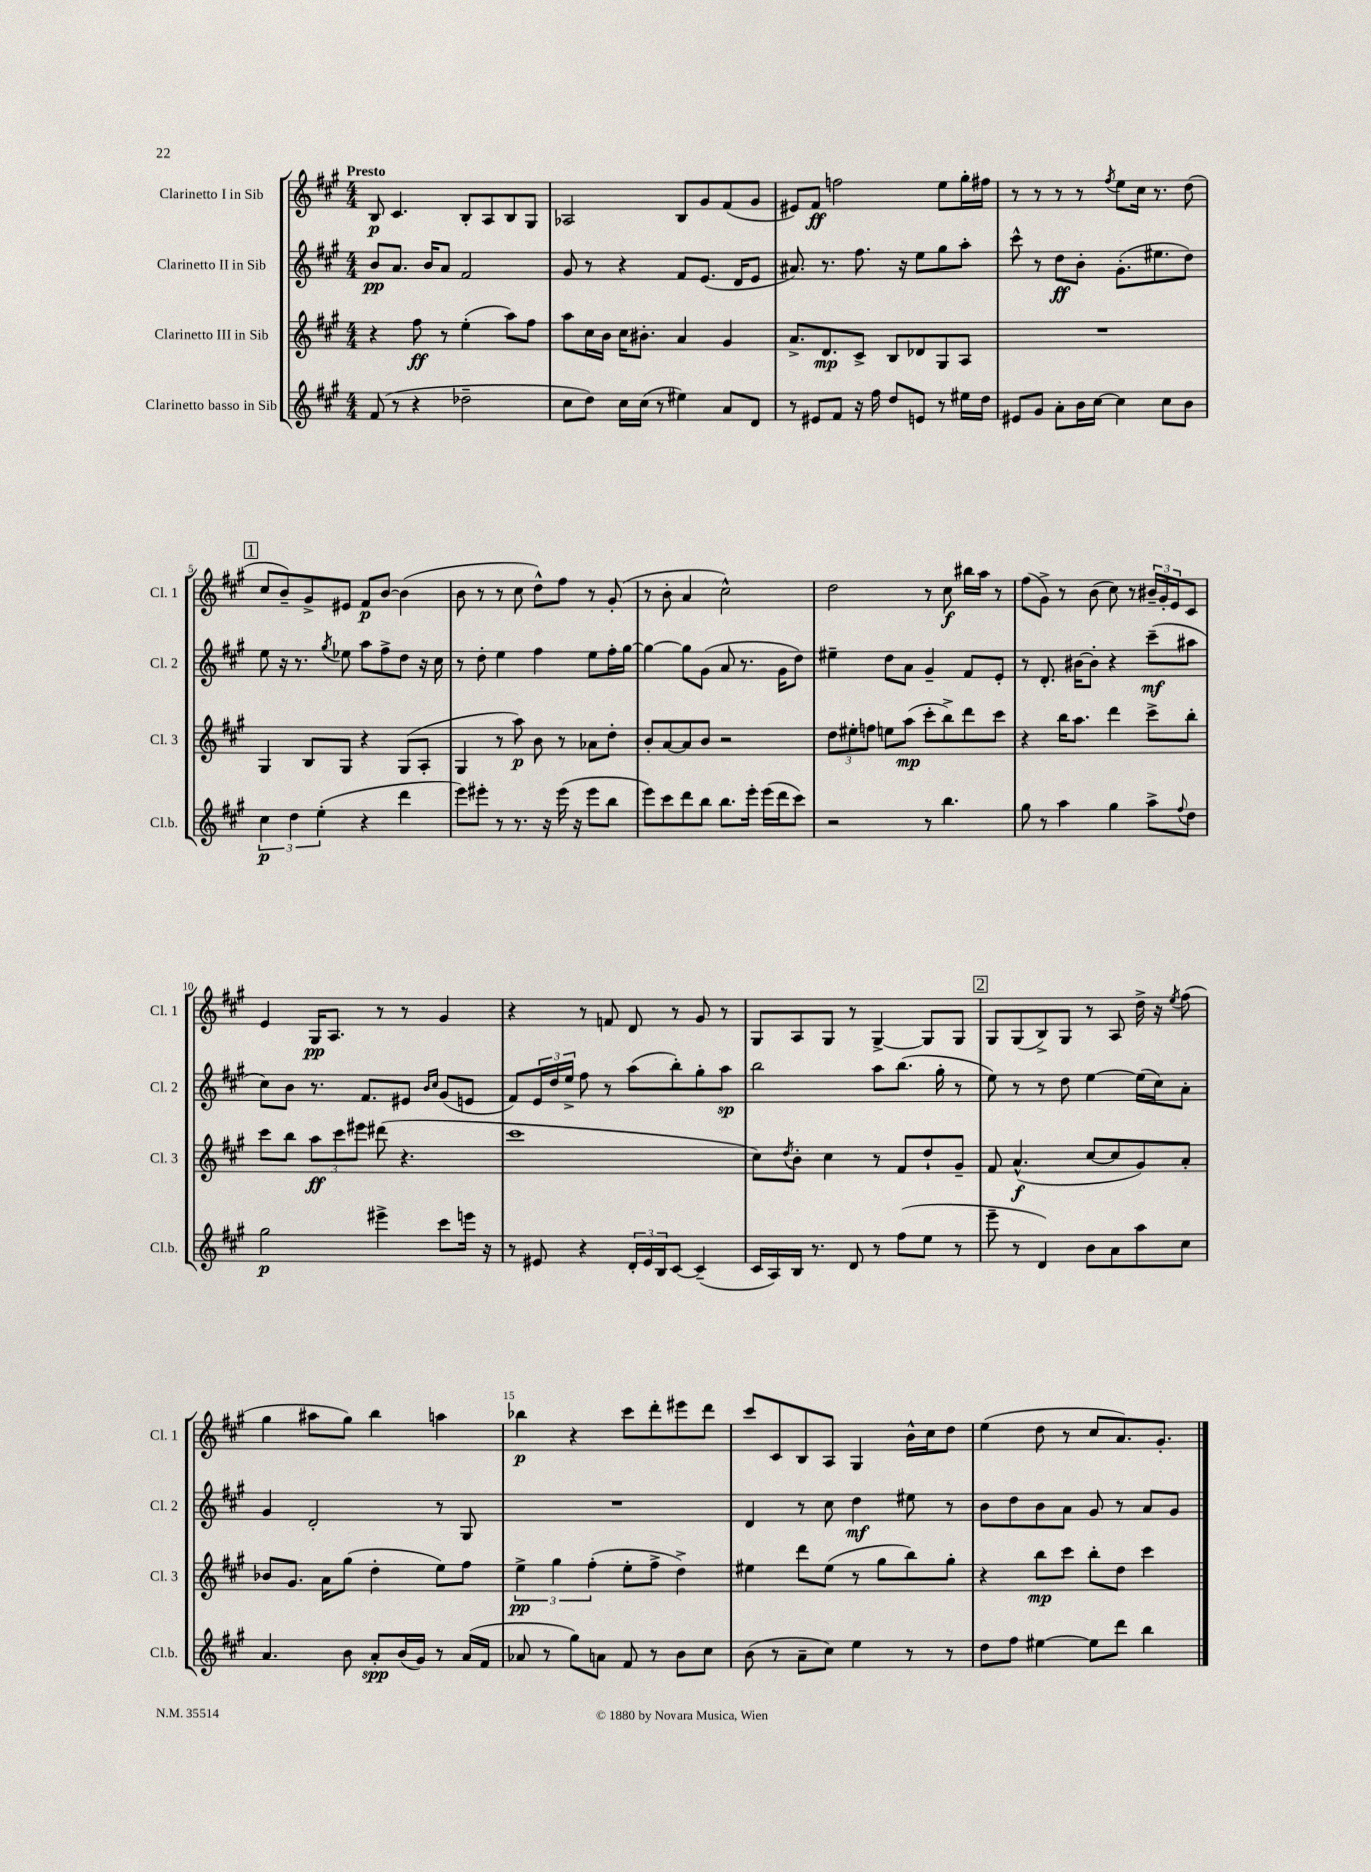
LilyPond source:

<<
\new StaffGroup <<
\new Staff = "s0" \with { instrumentName = "Clarinetto I in Sib" shortInstrumentName = "Cl. 1" } {
    \clef treble \key a \major \numericTimeSignature \time 4/4 \tempo "Presto"
    b8\p cis'4. b8-. a8 b8 gis8 |
    aes2 b8 gis'8 fis'8( gis'8 |
    eis'8) fis'8\ff f''2 e''8 gis''16-. fis''16 |
    r8 r8 r8 r8 \acciaccatura { fis''8 } e''8 cis''16 r8. d''8( |
    \mark \markup { \box "1" } cis''8 b'8--) gis'8-> eis'8 fis'8\p b'8~ b'4( |
    b'8 r8 r8 cis''8 d''8-^) fis''8 r8 gis'8-.( |
    r8 b'8-. a'4 cis''2-^) |
    d''2 r8 cis''8\f bis''16 a''16 r8 |
    fis''8( gis'8->) r8 b'8( cis''8) r8 \tuplet 3/2 { bis'16-- gis'16-. e'16 } cis'8 |
    e'4 gis16\pp a8. r8 r8 gis'4 |
    r4 r8 f'8 d'8 r8 gis'8 r8 |
    gis8 a8 gis8 r8 gis4~-> gis8 gis8 |
    \mark \markup { \box "2" } gis8 gis8( b8->) gis8 r8 a8 d''16-> r16 \acciaccatura { e''8 } fis''8( |
    gis''4 ais''8 gis''8) b''4 a''4 |
    bes''4\p r4 cis'''8 d'''8-. eis'''8 d'''8 |
    cis'''8 cis'8 b8 a8 gis4 b'16-^ cis''16 d''8 |
    e''4( d''8 r8 cis''8 a'8.) gis'8.-. \bar "|." |
}
\new Staff = "s1" \with { instrumentName = "Clarinetto II in Sib" shortInstrumentName = "Cl. 2" } {
    \clef treble \key a \major \numericTimeSignature \time 4/4
    b'8\pp a'8. b'16 a'8 fis'2 |
    gis'8 r8 r4 fis'8 e'8.( d'16 e'8 |
    ais'8.) r8. fis''8. r16 e''8 gis''8 a''8-. |
    cis'''8-^ r8 d''8\ff b'8-. gis'8.-.( eis''8. d''8) |
    \mark \markup { \box "1" } e''8 r16 r8. \acciaccatura { gis''8 } ees''8 a''8 fis''8-> d''8 r16 cis''16 |
    r8 d''8-. e''4 fis''4 e''8 fis''16-. gis''16~ |
    gis''4~ gis''8 gis'8( a'8 r8. gis'16 d''8) |
    eis''4-- d''8 a'8 gis'4-- fis'8 e'8-. |
    r8 d'8.-. bis'16~ bis'8-. r4 cis'''8--\mf( ais''8 |
    cis''8) b'8 r8. fis'8. eis'8 \grace { b'16 cis''16 } gis'8( e'8 |
    fis'8) \tuplet 3/2 { e'16 d''16 e''16-> } fis''8 r8 a''8( b''8-.) gis''8-. a''8\sp |
    b''2 a''8 b''8.( gis''16-. r8 |
    \mark \markup { \box "2" } e''8) r8 r8 d''8 e''4~ e''16( cis''16) a'8-. |
    gis'4 d'2-. r8 gis8 |
    R1 |
    d'4 r8 cis''8 d''4\mf eis''8 r8 |
    b'8 d''8 b'8 a'8 gis'8 r8 a'8 gis'8 \bar "|." |
}
\new Staff = "s2" \with { instrumentName = "Clarinetto III in Sib" shortInstrumentName = "Cl. 3" } {
    \clef treble \key a \major \numericTimeSignature \time 4/4
    r4 fis''8\ff r8 e''4-.( a''8) fis''8 |
    a''8 cis''16 b'16 cis''16 bis'8.-. a'4 gis'4 |
    a'8.-> d'8.\mp cis'8-> b8 des'8 gis8 a8 |
    R1 |
    \mark \markup { \box "1" } gis4 b8 gis8 r4 gis8( a8-. |
    gis4 r8 a''8\p) b'8 r8 aes'8 d''8-. |
    b'8-. a'8~ a'8 b'8 r2 |
    \tuplet 3/2 { d''8 eis''8-. f''8 } e''8 a''8\mp( cis'''8-. b''8->) d'''8 cis'''8 |
    r4 b''16 a''8. d'''4 cis'''8-> b''8-. |
    cis'''8 b''8 \tuplet 3/2 { a''8\ff cis'''8 eis'''8 } dis'''8( r4. |
    cis'''1 |
    cis''8) \acciaccatura { d''8 } b'8-. cis''4 r8 fis'8 d''8-! gis'8-- |
    \mark \markup { \box "2" } fis'8 a'4.-^\f( cis''8~ cis''8 gis'8) a'8-. |
    bes'8 gis'8. a'16 gis''8( d''4-. e''8) fis''8 |
    \tuplet 3/2 { e''4->\pp gis''4 fis''4-.( } e''8-. fis''8-> d''4->) |
    eis''4 d'''8 eis''8( r8 gis''8 b''8) gis''8-. |
    r4 b''8\mp cis'''8 b''8-. d''8 cis'''4 \bar "|." |
}
\new Staff = "s3" \with { instrumentName = "Clarinetto basso in Sib" shortInstrumentName = "Cl.b." } {
    \clef treble \key a \major \numericTimeSignature \time 4/4
    fis'8( r8 r4 des''2-- |
    cis''8 d''8) cis''16 cis''16( r8 eis''4) a'8 d'8 |
    r8 eis'8 fis'8 r16 fis''16 d''8 e'8 r8 eis''16 d''16 |
    eis'8 gis'8 a'8-. b'16 cis''16~ cis''4 cis''8 b'8 |
    \mark \markup { \box "1" } \tuplet 3/2 { cis''4\p d''4 e''4-.( } r4 d'''4 |
    e'''8) eis'''8-. r8 r8. r16 eis'''16( r16 eis'''8 b''8 |
    e'''8) cis'''8 d'''8 b''8 b''8. e'''16-. e'''16( d'''16 cis'''8) |
    r2 r8 b''4. |
    gis''8 r8 a''4 gis''4 a''8-> \appoggiatura { fis''8 } d''8 |
    gis''2\p eis'''4-> cis'''8 e'''16 r16 |
    r8 eis'8 r4 \tuplet 3/2 { d'16-. eis'16 b16 } cis'8~ cis'4--( |
    cis'16 a16) b16 r8. d'8 r8 fis''8( e''8 r8 |
    \mark \markup { \box "2" } e'''8-- r8 d'4) b'8 a'8 a''8 cis''8 |
    a'4. b'8 a'8-.\spp b'16( gis'16) r8 a'16( fis'16 |
    aes'8 r8 gis''8) a'8 fis'8 r8 b'8 cis''8 |
    b'8( r8 a'8-- cis''8) e''4 r8 r8 |
    d''8 fis''8 eis''4~ eis''8 d'''8 b''4 \bar "|." |
}
>>
>>
\layout { \context { \Score \override BarNumber.break-visibility = ##(#f #t #t) barNumberVisibility = #(every-nth-bar-number-visible 5) } }
